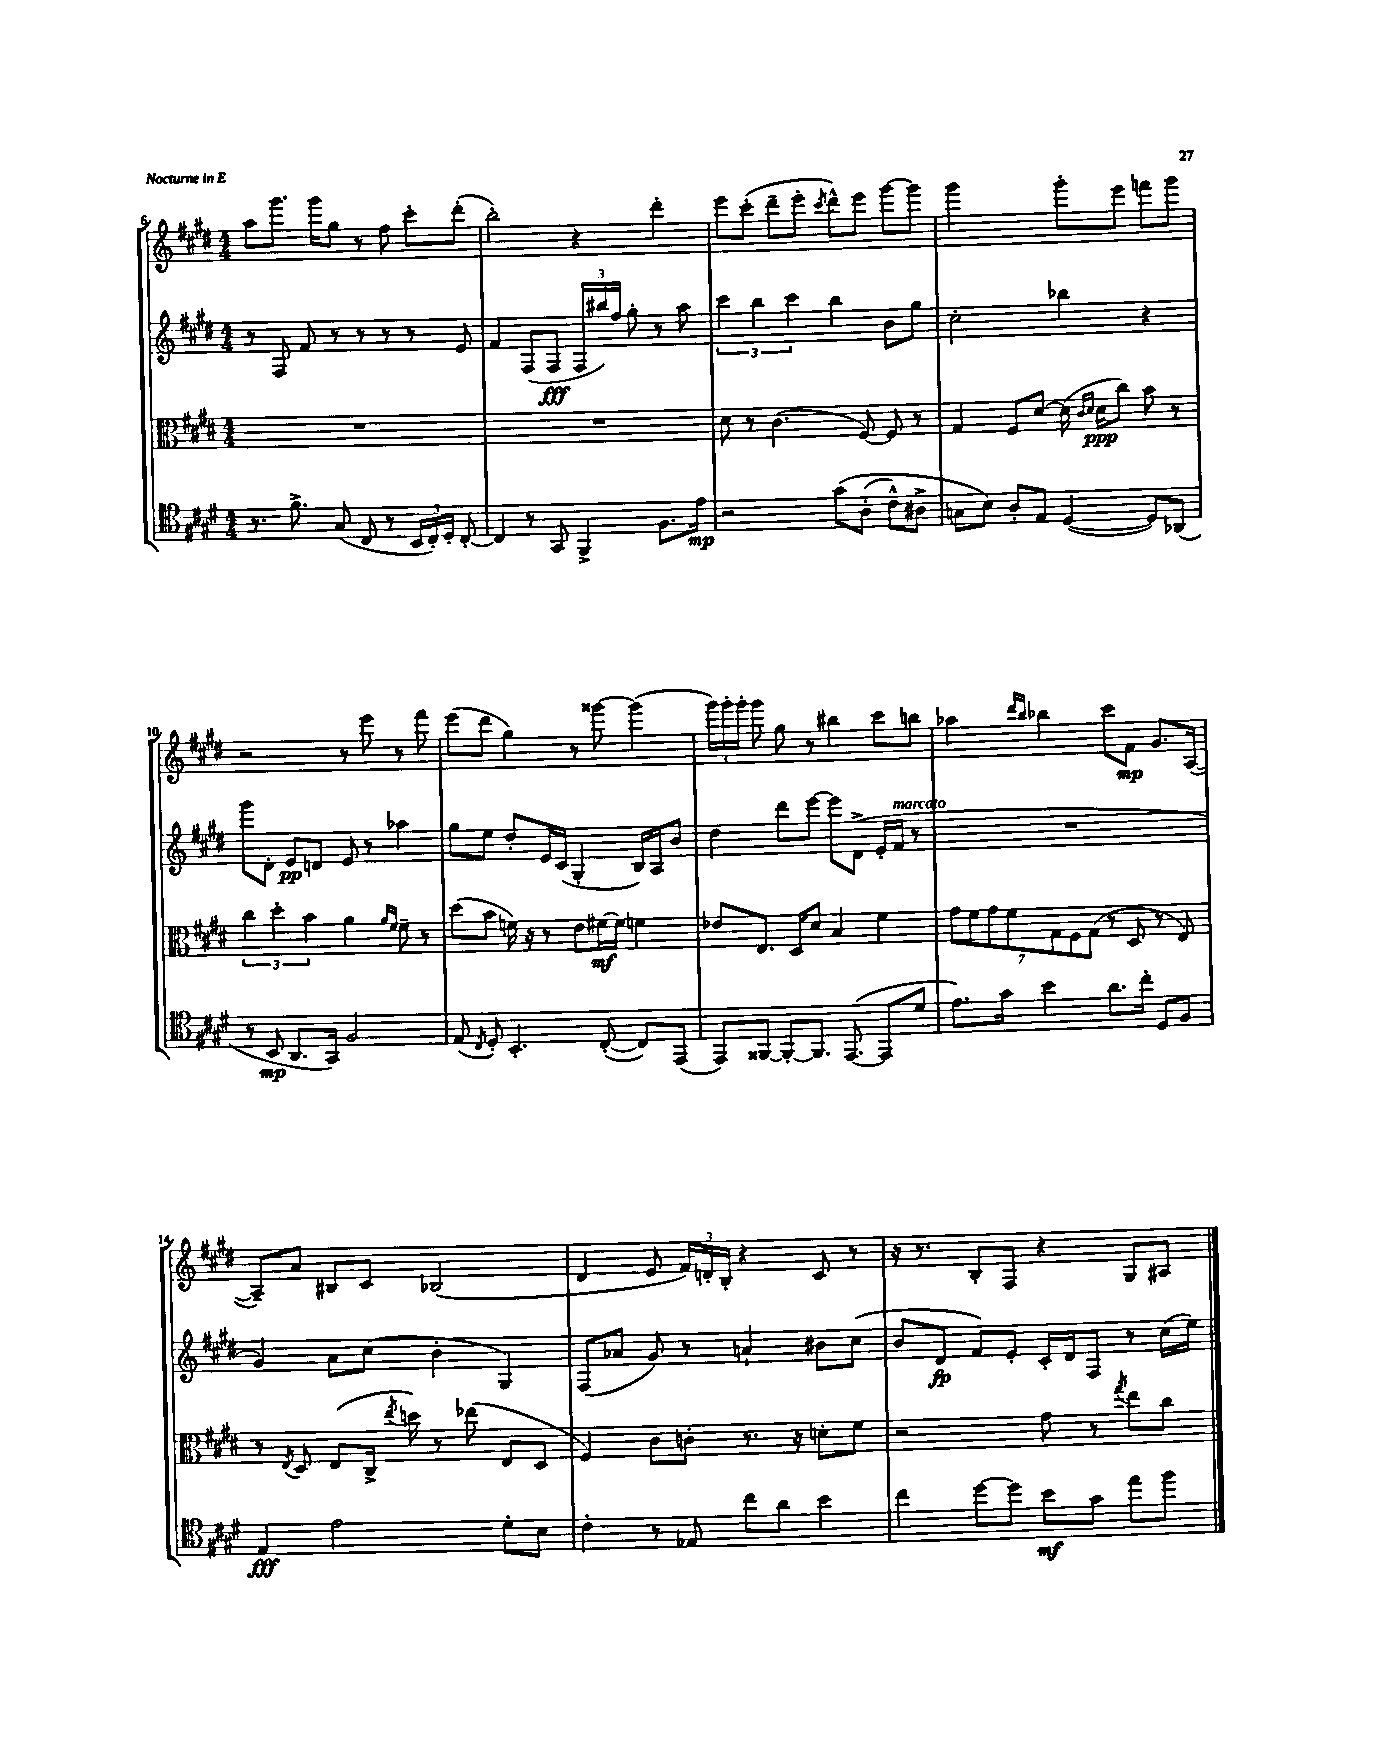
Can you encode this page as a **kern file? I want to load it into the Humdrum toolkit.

**kern	**dynam	**kern	**dynam	**kern	**dynam	**kern	**dynam
*part4	*part4	*part3	*part3	*part2	*part2	*part1	*part1
*staff4	*staff4	*staff3	*staff3	*staff2	*staff2	*staff1	*staff1
*clefC4	*	*clefC3	*	*clefG2	*	*clefG2	*
*k[f#c#g#d#]	*	*k[f#c#g#d#]	*	*k[f#c#g#d#]	*	*k[f#c#g#d#]	*
*M4/4	*	*M4/4	*	*M4/4	*	*M4/4	*
=6	=6	=6	=6	=6	=6	=6	=6
8.r	.	1r	.	8r	.	8aa\L	.
.	.	.	.	8F#/	.	8.ggg#\J	.
8.f#^\	.	.	.	.	.	.	.
.	.	.	.	8f#/	.	.	.
.	.	.	.	.	.	16ggg#\KL	.
(8G#/	.	.	.	8r	.	8gg#\J	.
8C#/	.	.	.	8r	.	8r	.
8r	.	.	.	8r	.	8ff#\	.
24BB/LL	.	.	.	8r	.	8ccc#'\L	.
24C#'/)	.	.	.	.	.	.	.
24D#'/JJ	.	.	.	.	.	.	.
[8C#'/	.	.	.	8e/	.	(8ddd#'\J	.
=7	=7	=7	=7	=7	=7	=7	=7
4C#/]	.	1r	.	4f#/	.	2bb'\)	.
8r	.	.	.	(8F#/L	.	.	.
8GG#/	.	.	.	8F#/J	fff	.	.
4FF#^/	.	.	.	24F#/LL	.	4r	.
.	.	.	.	24bb#X/)	.	.	.
.	.	.	.	24ff#/JJ	.	.	.
.	.	.	.	8gg#'\	.	.	.
8.F#\L	.	.	.	8r	.	4ddd#'\	.
.	.	.	.	8aa\	.	.	.
16e\Jk	mp	.	.	.	.	.	.
=8	=8	=8	=8	=8	=8	=8	=8
2r	.	8d#\	.	6ccc#\	.	8eee\L	.
.	.	8r	.	.	.	(8ccc#'\J	.
.	.	.	.	6bb\	.	.	.
.	.	(4.c#\	.	.	.	8ddd#~\L	.
.	.	.	.	6ccc#\	.	.	.
.	.	.	.	.	.	8eee'\J	.
.	.	.	.	.	.	8qccc#/	.
(8g#\L	.	.	.	4bb\	.	8ddd#^^\L)	.
(8A'\J	.	[8F#/)	.	.	.	8eee\J	.
8c#^^\L)	.	8F#/]	.	8b\L	.	[8ggg#\L	.
8A#X^\J	.	8r	.	8gg#\J	.	8ggg#\J]	.
=9	=9	=9	=9	=9	=9	=9	=9
8Gn\L	.	4G#/	.	2cc#'\	.	2ggg#\	.
8B\J)	.	.	.	.	.	.	.
8A'/L	.	8F#/L	.	.	.	.	.
8E/J	.	[8d#/J	.	.	.	.	.
([4D#/	.	(16d#\]	.	4bb-X\	.	8ggg#'\L	.
.	.	16qqc#/LL	.	.	.	.	.
.	.	16qqd#/JJ	.	.	.	.	.
.	.	16d#\KL	ppp	.	.	.	.
.	.	8cc#\J)	.	.	.	8eee\J	.
8D#/L])	.	8b\	.	4r	.	8fffn\L	.
(8AA-X/J	.	8r	.	.	.	8ggg#\J	.
!!LO:LB:g=z
=10	=10	=10	=10	=10	=10	=10	=10
8r	.	6cc#\	.	8ggg#\L	.	2r	.
8BB/	mp	.	.	8d#'\J	.	.	.
.	.	6dd#'\	.	.	.	.	.
8.AA/L	.	.	.	8e/L	pp	.	.
.	.	6b\	.	.	.	.	.
.	.	.	.	8dn/J	.	.	.
16GG#/Jk)	.	.	.	.	.	.	.
2F#/	.	4a\	.	8e/	.	8r	.
.	.	.	.	8r	.	8eee\	.
.	.	16qqa/LL	.	.	.	.	.
.	.	16qqf#/JJ	.	.	.	.	.
.	.	8f#~\	.	4aa-X\	.	8r	.
.	.	8r	.	.	.	8fff#\	.
=11	=11	=11	=11	=11	=11	=11	=11
(8E/	.	(8dd#\L	.	8gg#\L	.	(8eee\L	.
8qC#/	.	.	.	.	.	.	.
8D#'/)	.	8b\J	.	8ee\J	.	8ddd#\J	.
4.BB'/	.	16fn\)	.	8dd#'/L	.	4gg#\)	.
.	.	16r	.	.	.	.	.
.	.	8r	.	16e/L	.	.	.
.	.	.	.	(16c#/JJ	.	.	.
.	.	8e\L	.	4G#'/	.	8r	.
([8C#'/	.	[16f#X\L	mf	.	.	[8ggg##X\	.
.	.	16f#\JJ]	.	.	.	.	.
8C#/L])	.	4fn\	.	16B/LL)	.	(4ggg##\]	.
.	.	.	.	16A/J	.	.	.
(8EE/J	.	.	.	8b/J	.	.	.
=12	=12	=12	=12	=12	=12	=12	=12
8EE/L)	.	8e-X/L	.	4dd#\	.	24ggg#\LL)	.
.	.	.	.	.	.	24ggg#'\	.
.	.	.	.	.	.	24ggg#'\JJ	.
[8FF##X/J	.	8.E/J	.	.	.	8ggg#\	.
8FF##'/L_	.	.	.	8ddd#\L	.	8gg#\	.
.	.	16D#/KL	.	.	.	.	.
8.FF##/J]	.	8d#/J	.	[8eee\J	.	8r	.
.	.	4B/	.	8eee\L]	.	4bb#X\	.
([8.EE/	.	.	.	.	.	.	.
.	.	.	.	(8d#^\J	.	.	.
8EE/L]	.	4f#\	.	16e'/LL	.	8ccc#\L	.
!	!	!	!	!LO:TX:a:i:t=marcato	!	!	!
.	.	.	.	16f#/JJ	.	.	.
8d#/J	.	.	.	8r	.	8bbn\J	.
=13	=13	=13	=13	=13	=13	=13	=13
8.e\L)	.	14g#\L	.	1r	.	4aa-X\	.
.	.	14f#\	.	.	.	.	.
.	.	14g#\	.	.	.	.	.
16g#\Jk	.	.	.	.	.	.	.
.	.	14f#\	.	.	.	.	.
.	.	.	.	.	.	16qqddd#/LL	.
.	.	.	.	.	.	16qqbb/JJ	.
4b\	.	.	.	.	.	4bb-X\	.
.	.	14G#\	.	.	.	.	.
.	.	14F#\	.	.	.	.	.
.	.	(14G#\J	.	.	.	.	.
8.a\L	.	8r	.	.	.	8ccc#\L	.
.	.	8D#/	.	.	.	8f#\J	mp
16cc#'\Jk	.	.	.	.	.	.	.
8D#/L	.	8r	.	.	.	8.g#/L	.
8F#/J	.	8E/)	.	.	.	.	.
.	.	.	.	.	.	([16A/Jk	.
!!LO:LB:g=z
=14	=14	=14	=14	=14	=14	=14	=14
4E/	fff	8r	.	4g#/)	.	8A~/L])	.
.	.	8qE/	.	.	.	.	.
.	.	8D#/	.	.	.	8a/J	.
2e\	.	(8E/L	.	8a\L	.	8B#X/L	.
.	.	16C#^/Jk	.	(8cc#\J	.	8c#/J	.
.	.	8qee/	.	.	.	.	.
.	.	16ddn\)	.	.	.	.	.
.	.	8r	.	4b'\	.	(2B-X/	.
.	.	(8ee-X\	.	.	.	.	.
8d#'\L	.	8E/L	.	4G#/)	.	.	.
8B\J	.	8D#/J	.	.	.	.	.
=15	=15	=15	=15	=15	=15	=15	=15
4c#'\	.	4F#/)	.	(8F#/L	.	4d#/	.
.	.	.	.	8a-X/J	.	.	.
8r	.	8c#\L	.	8g#/)	.	8e/	.
8E-X/	.	8cn'\J	.	8r	.	24f#/LL)	.
.	.	.	.	.	.	24dn'/	.
.	.	.	.	.	.	24B'/JJ	.
8cc#\L	.	8.r	.	4an`/	.	4r	.
8a\J	.	.	.	.	.	.	.
.	.	16r	.	.	.	.	.
4b\	.	8dn'\L	.	8b#X\L	.	8c#/	.
.	.	8f#\J	.	(8cc#\J	.	8r	.
=16	=16	=16	=16	=16	=16	=16	=16
4cc#\	.	2r	.	8b/L	.	16r	.
.	.	.	.	.	.	8.r	.
.	.	.	.	8d#/J	fp	.	.
[8dd#\L	.	.	.	8f#/L)	.	8B'/L	.
8dd#\J]	.	.	.	8e'/J	.	8F#/J	.
8b\L	mf	8g#\	.	16c#'/LL	.	4r	.
.	.	.	.	16d#/J	.	.	.
8g#\J	.	8r	.	8F#/J	.	.	.
.	.	8qgg#/	.	.	.	.	.
8ee\L	.	8ee\L	.	8r	.	8G#/L	.
8ff#\J	.	8cc#\J	.	(16cc#\LL	.	8A#X/J	.
.	.	.	.	16ee\JJ)	.	.	.
==	==	==	==	==	==	==	==
*-	*-	*-	*-	*-	*-	*-	*-
